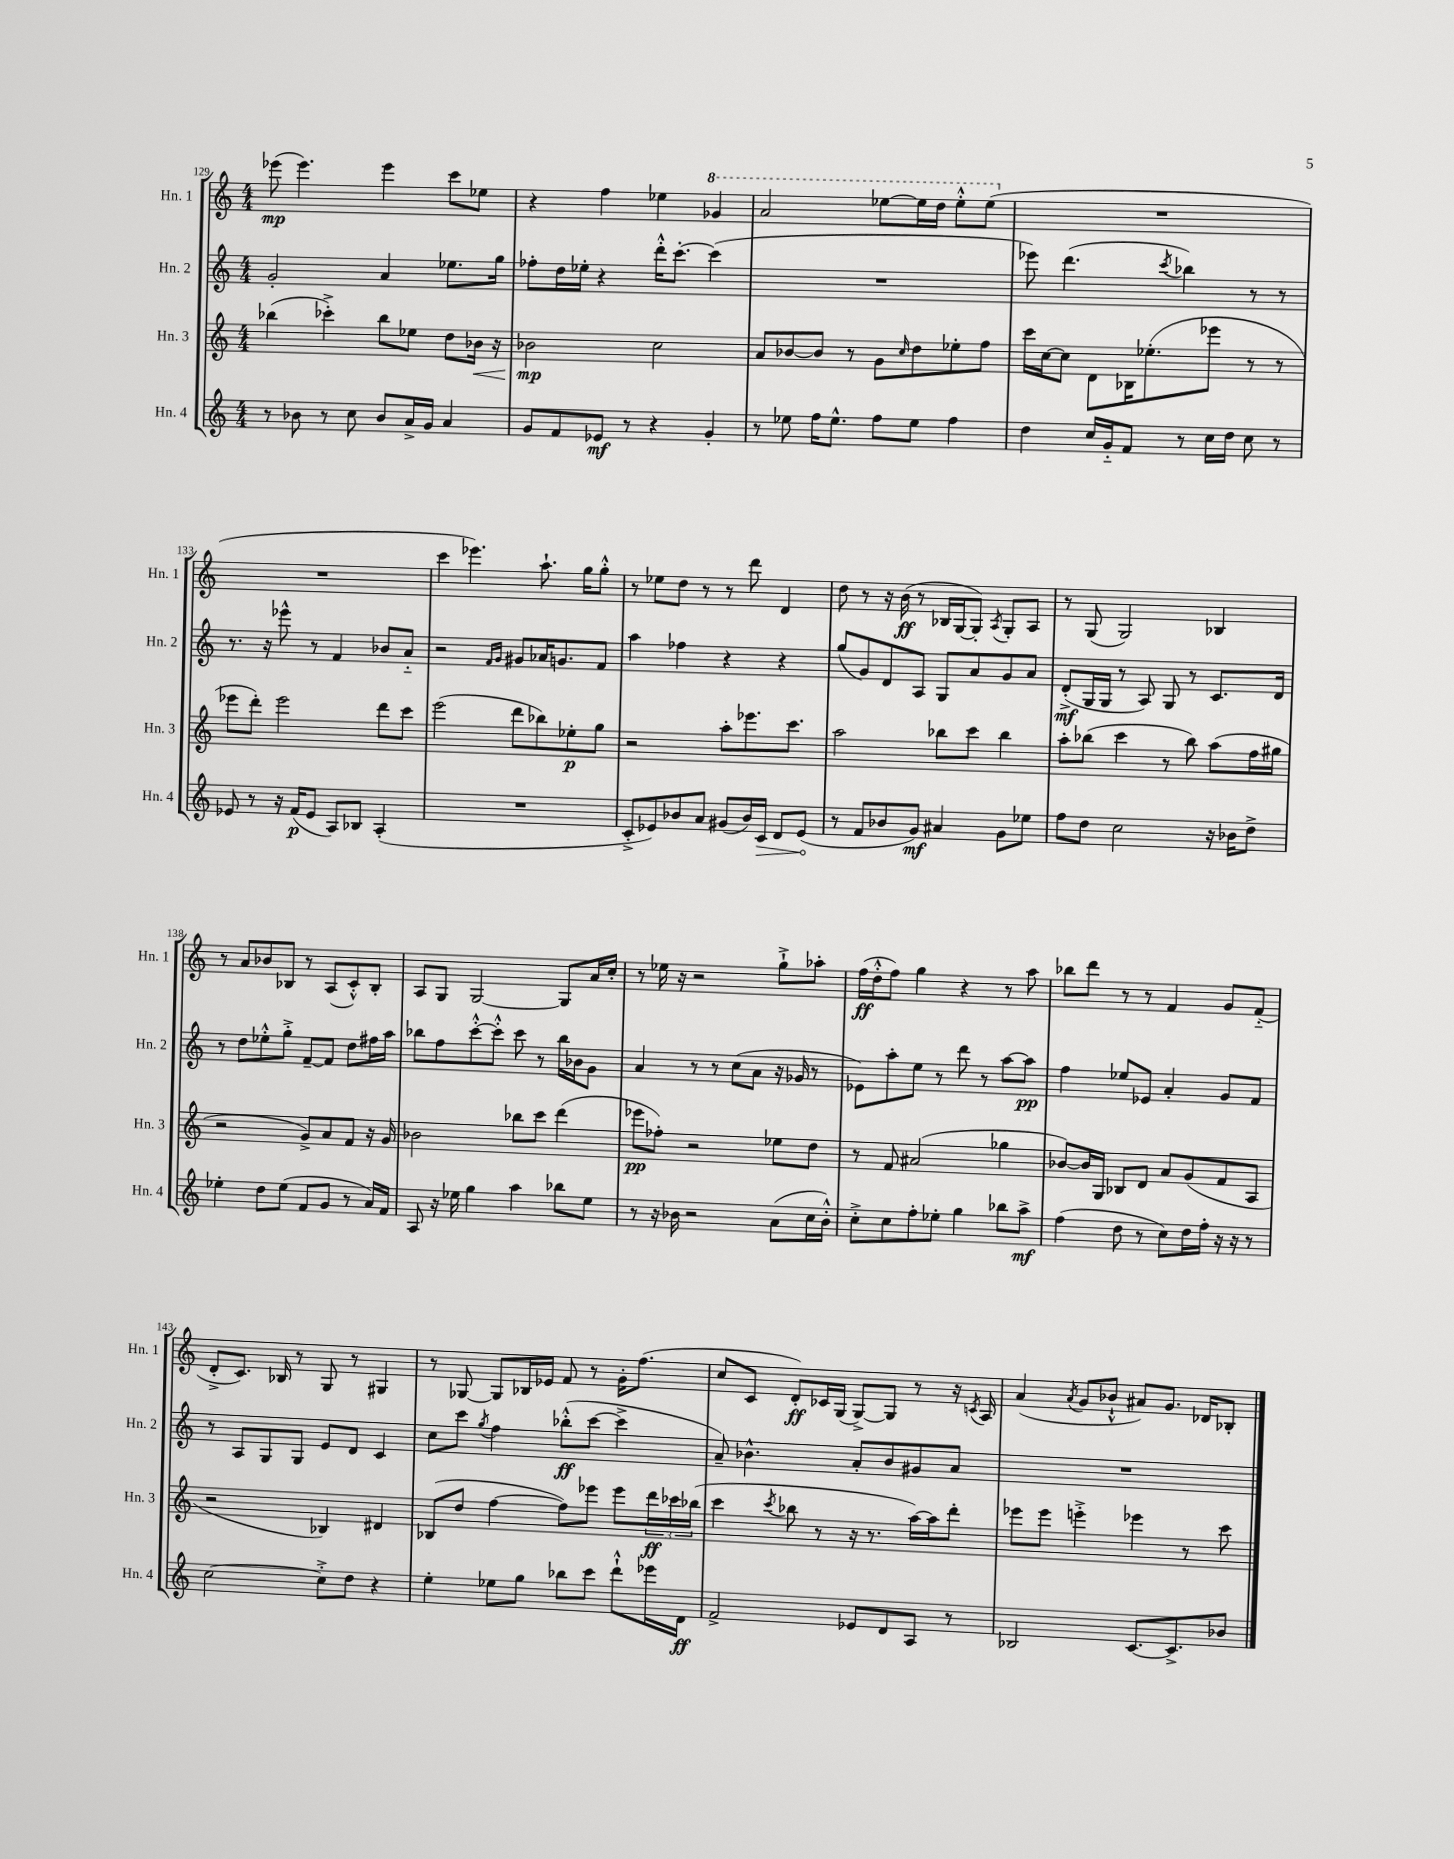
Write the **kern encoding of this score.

**kern	**kern	**kern	**kern
*staff4	*staff3	*staff2	*staff1
*clefG2	*clefG2	*clefG2	*clefG2
*k[]	*k[]	*k[]	*k[]
*M4/4	*M4/4	*M4/4	*M4/4
8r	(4bb-	2g'	(8eee-
8b-	.	.	4.eee-)
8r	4ccc-'^)	.	.
8cc	.	.	.
8b-	8bb-	4a	4eee-
16a^	8ee-	.	.
16g	.	.	.
4a	8dd	8.ee-	8ccc
.	16b-	.	8ee-
.	16r	16gg	.
=	=	=	=
8g	2b-	8ff-'	4r
8f	.	16dd	.
.	.	16ee-'	.
8e-	.	4r	4ff
8r	.	.	.
4r	2cc	16ddd'^^	4ee-
.	.	[8.ccc'	.
4g'	.	(4ccc]	4gg-
=	=	=	=
8r	8a	1r	2aa
8ee-	[8b-	.	.
16ff	8b-]	.	.
8.ee-^^	.	.	.
.	8r	.	.
8ff	8g	.	[8eee-
.	16qqcc	.	.
8ee-	8dd	.	16eee-]
.	.	.	16ddd
4ff	8ee-'	.	8eee-'^^
.	8ff	.	(8eee-
=	=	=	=
4dd	16ccc	8eee-)	1r
.	[16cc	.	.
.	8cc]	(4.ddd	.
16cc	8d	.	.
16g'~	.	.	.
8f	16B-	.	.
.	(8.ee-'	.	.
.	.	8qccc	.
8r	.	4bb-)	.
16cc	8eee-	.	.
16dd	.	.	.
8cc	8r	8r	.
8r	8r	8r	.
=	=	=	=
8e-	8eee-	8.r	1r
8r	8ddd')	.	.
.	.	16r	.
16r	2eee-	8eee-^^	.
(16f	.	.	.
8e-	.	8r	.
8A)	.	4f	.
8B-	.	.	.
(4A'	8ddd	8b-	.
.	8ccc	8a'~	.
=	=	=	=
1r	(2eee	2r	4ccc
.	.	.	4.eee-)
.	.	16qqf	.
.	.	16qqg	.
.	8ddd	8g#	.
.	8bb-)	16a-	8.aa`
.	.	8.g	.
.	8ee-'	.	.
.	.	.	16gg
.	8gg	8f	8gg'^^
=	=	=	=
8c'^	2r	4aa	8r
8e-)	.	.	8ee-
8b-	.	4ff-	8dd
8a	.	.	8r
(8g#	8aa'	4r	8r
16b-)	8.eee-	.	8ddd
16c	.	.	.
8d	.	4r	4d
.	8.ccc	.	.
(8e-	.	.	.
=	=	=	=
8r	2aa	(8gg	8dd
8f	.	8g)	8r
8b-	.	8d	16r
.	.	.	(16b
8g)	.	8A	8r
4a#	8bb-	8G	16B-
.	.	.	[16G
.	8ccc	8a	8G'])
.	.	.	8qA
8g	4bb-	8g	8G'
8ee-	.	8a	8A
=	=	=	=
8ff	8aa'	(8d'^	8r
8dd	(8bb-	16G	(8G
.	.	16G	.
2cc	4ccc	8r	2G)
.	.	8A)	.
.	8r	8G	.
.	8bb-)	8r	.
16r	(8aa	8.c	4B-
16b-	.	.	.
8dd^	16ff	.	.
.	16gg#	16d	.
=	=	=	=
4ee-'	2r	8r	8r
.	.	8dd	8a
8dd	.	8ee-'^^	8b-
(8ee-	.	8gg'^	8B-
8f	8g^)	[8f~	8r
8g	8a	8f]	(8A
8r	8f	8dd	8c'^^)
16a)	16r	16ff#	8B-'
16f	16g	16aa	.
=	=	=	=
8A	2b-	8bb-	8A
16r	.	8ff	8G
16ee-	.	.	.
4gg	.	[8ccc'^^	[2G
.	.	8ccc'^^]	.
4aa	8bb-	8ccc	.
.	8ccc	8r	.
8bb-	(4ddd	16bb-	8G]
.	.	16b-	.
8ee-	.	8g	16a
.	.	.	16cc'
=	=	=	=
8r	8eee-	4a	8r
16r	8ff-')	.	16ee-
16b-	.	.	16r
2r	2r	8r	2r
.	.	8r	.
.	.	(8cc	.
.	.	8a	.
(8a	8ee-	16r	8gg`^
.	.	16g-	.
16cc	8dd	8r	8aa-'
16b-'^^)	.	.	.
=	=	=	=
8cc'^	8r	8e-)	(16ff
.	.	.	16dd'^^
8cc	8f	8aa'	8ff)
8ff'	(2a#	8ee	4gg
8ee-'	.	8r	.
4gg	.	8ddd	4r
.	.	8r	.
8bb-	4gg-	[8aa	8r
8aa^	.	8aa]	8aa
=	=	=	=
(4ff	[8b-)	4ff	8bb-
.	16b-]	.	8ddd
.	16G	.	.
8dd	8B-	8ee-	8r
8r	8d	8e-	8r
8cc)	8a	4a'	4f
16dd	(8g	.	.
16ff'	.	.	.
16r	8f	8g	8g
16r	.	.	.
8r	8A	8f	(8f'~
=	=	=	=
[2cc	2r	8r	8d'^
.	.	8A	8.c)
.	.	8G	.
.	.	.	16B-
.	.	8G	8r
8cc'^]	4B-)	8e	8G
8dd	.	8d	8r
4r	4d#	4c	4G#
=	=	=	=
4ee'	(8B-	8cc	8r
.	8dd	8ccc	[8G-
.	.	8qgg	.
8ee-	[4ff	4ff	8G-]
8gg	.	.	16B-
.	.	.	16e-
8bb-	8ff])	(8bb-'^^	8f
8ccc	8eee-	[8ccc	8r
8ddd`^^	8eee-	4ccc^]	16g'
.	.	.	(8.ff
16eee-	24ddd	.	.
.	24ccc-	.	.
16d	.	.	.
.	(24bb-	.	.
=	=	=	=
2f^	4ccc	8a~)	8cc
.	.	4.b-^^	8c
.	8qccc	.	.
.	8bb-	.	8d')
.	8r	.	16c-
.	.	.	(16G
8e-	16r	8a'	[8G^)
.	8.r	.	.
8d	.	8b-	8G]
8A	[16aa)	8g#	8r
.	16aa]	.	.
8r	8ddd'	8a	16r
.	.	.	8qc
.	.	.	16A
=	=	=	=
2B-	8eee-	1r	(4a
.	8eee-	.	.
.	.	.	8qa
.	4eee'^	.	8g
.	.	.	8b-`^^
[8.c	4eee-	.	8a#)
.	.	.	8.g
8.c^]	.	.	.
.	8r	.	.
.	.	.	16d-
8b-	8ccc	.	8B-'
==	==	==	==
*-	*-	*-	*-
